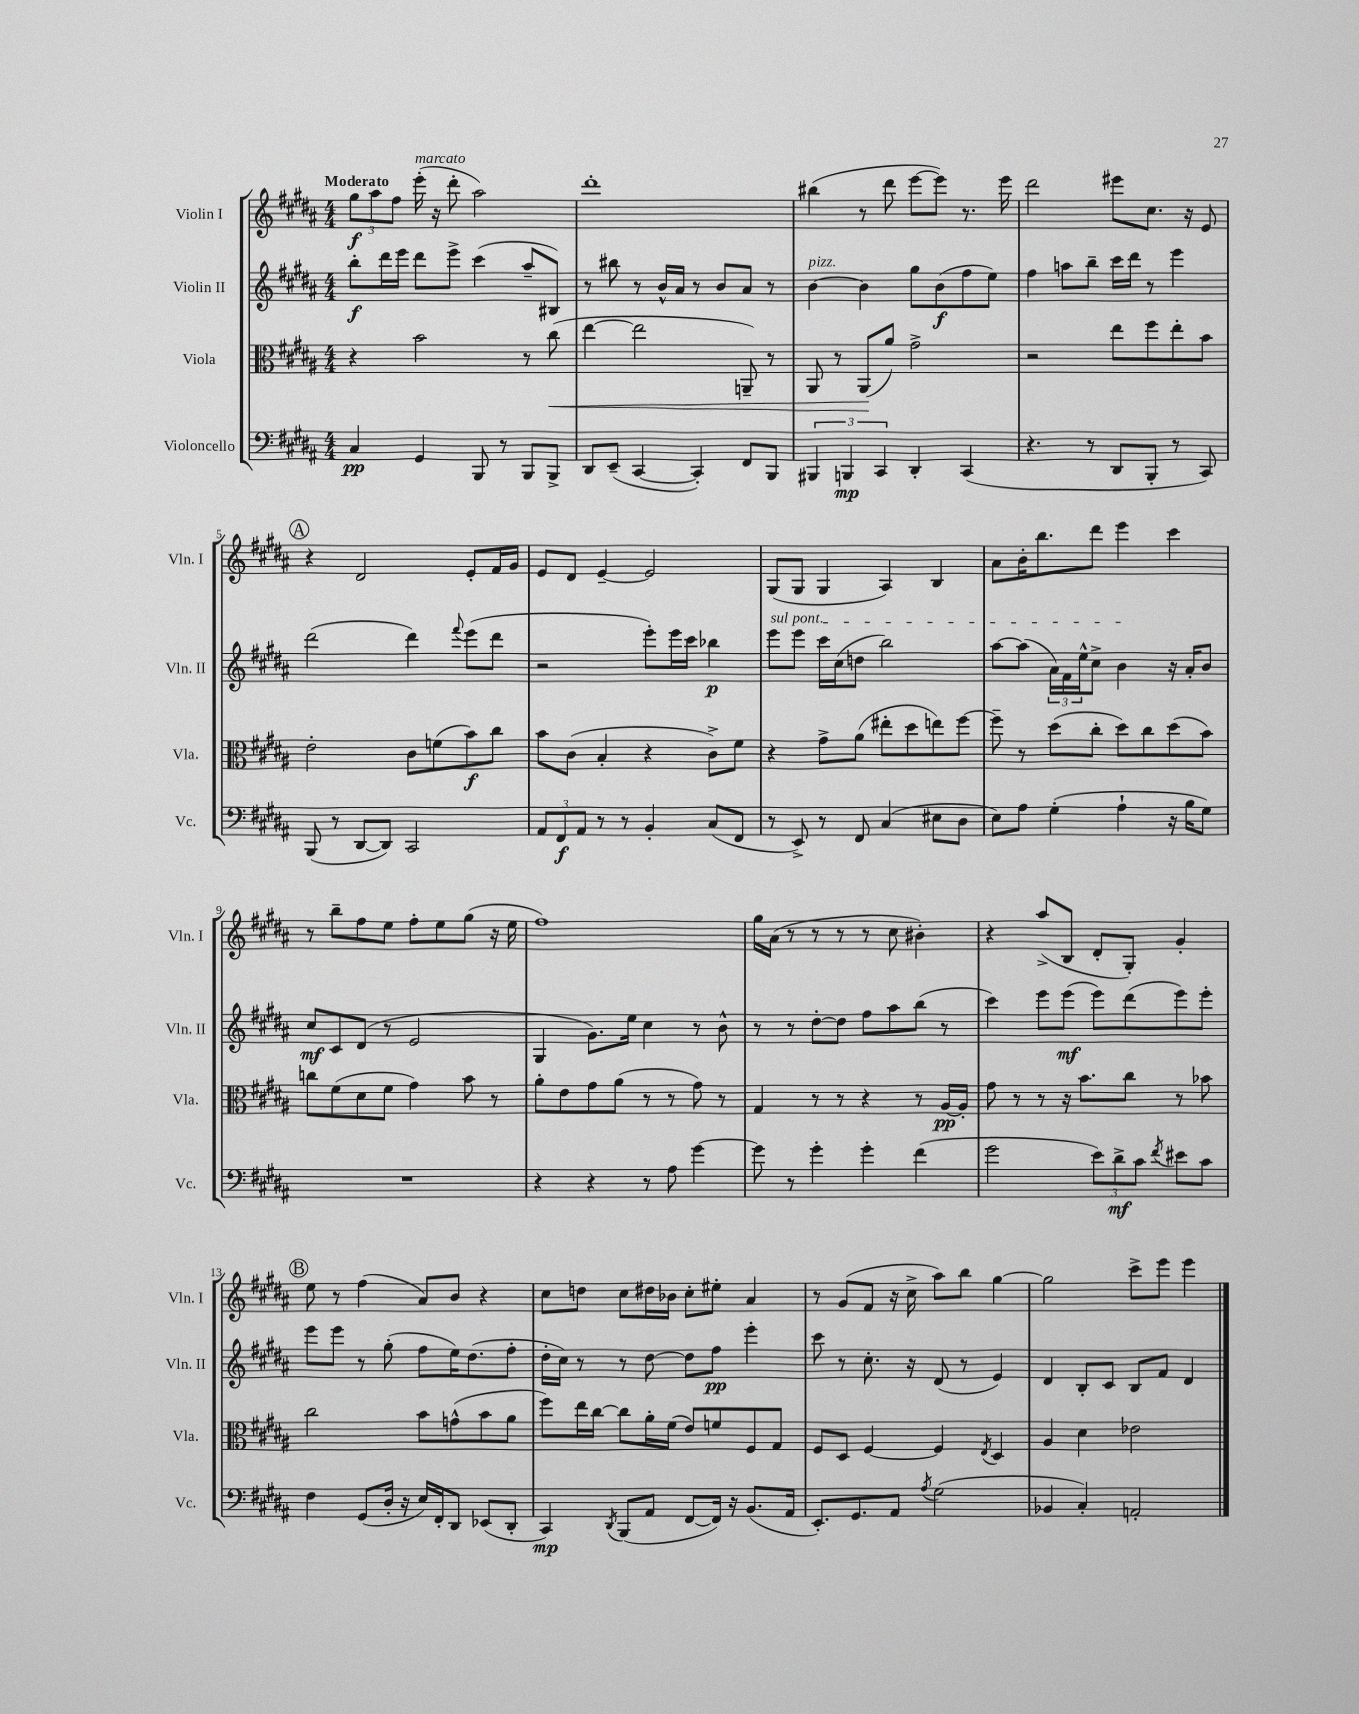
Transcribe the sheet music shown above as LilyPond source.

<<
\new StaffGroup <<
\new Staff = "s0" \with { instrumentName = "Violin I" shortInstrumentName = "Vln. I" } {
    \clef treble \key b \major \numericTimeSignature \time 4/4 \tempo "Moderato"
    \tuplet 3/2 { gis''8\f ais''8 fis''8 } e'''16-.^\markup { \italic "marcato" }( r16 dis'''8-. ais''2) |
    dis'''1-. |
    bis''4( r8 dis'''8 e'''8~ e'''8) r8. e'''16 |
    dis'''2 eis'''8 cis''8. r16 e'8 |
    \mark \markup { \circle "A" } r4 dis'2 e'8-. fis'16 gis'16 |
    e'8 dis'8 e'4~-- e'2 |
    gis8( gis8 gis4 ais4) b4 |
    ais'8 b'16-. b''8. dis'''8 e'''4 cis'''4 |
    r8 b''8-- fis''8 e''8 fis''8-. e''8 gis''8( r16 e''16 |
    fis''1) |
    gis''16 ais'16( r8 r8 r8 r8 cis''8 bis'4-.) |
    r4 ais''8->( b8 dis'8-. gis8-.) gis'4-. |
    \mark \markup { \circle "B" } e''8 r8 fis''4( ais'8) b'8 r4 |
    cis''8 d''8 cis''8 dis''16 bes'16 cis''8-. eis''8-. ais'4 |
    r8 gis'8( fis'8 r16 cis''16-> ais''8) b''8 gis''4~ |
    gis''2 cis'''8-> e'''8 e'''4 \bar "|." |
}
\new Staff = "s1" \with { instrumentName = "Violin II" shortInstrumentName = "Vln. II" } {
    \clef treble \key b \major \numericTimeSignature \time 4/4
    b''8-.\f dis'''16 e'''16 dis'''8 e'''8-> cis'''4( ais''8-- bis8) |
    r8 bis''8 r8 b'16-^ ais'16 r8 b'8 ais'8 r8 |
    b'4~^\markup { \italic "pizz." } b'4 gis''8 b'8\f( fis''8 e''8) |
    fis''4 a''8 b''8-- cis'''16 dis'''16 r8 e'''4 |
    \mark \markup { \circle "A" } dis'''2( dis'''4) \appoggiatura { fis'''8 } e'''8( dis'''8 |
    r2 e'''8-.) e'''16 cis'''16 bes''4\p |
    \once \override TextSpanner.bound-details.left.text = \markup { \italic "sul pont." } e'''8\startTextSpan e'''8 cis'''16 cis''16( d''8 b''2) |
    ais''8~ ais''8( \tuplet 3/2 { ais'16) fis'16 e''16-^ } cis''8-> b'4\stopTextSpan r16 ais'16-. b'8 |
    cis''8\mf cis'8 dis'8( r8 e'2 |
    gis4 gis'8.) e''16 cis''4 r8 b'8-^ |
    r8 r8 dis''8~-. dis''8 fis''8 ais''8 b''8( r8 |
    cis'''4) e'''8 e'''8\mf( e'''8) dis'''8( e'''8) e'''8-. |
    \mark \markup { \circle "B" } e'''8 e'''8 r8 gis''8-.( fis''8 e''16) dis''8.( fis''8-. |
    dis''16-. cis''16) r8 r8 dis''8~ dis''8 fis''8\pp e'''4-. |
    cis'''8 r8 cis''8.-. r16 dis'8( r8 e'4) |
    dis'4 b8-. cis'8 b8 fis'8 dis'4 \bar "|." |
}
\new Staff = "s2" \with { instrumentName = "Viola" shortInstrumentName = "Vla." } {
    \clef alto \key b \major \numericTimeSignature \time 4/4
    r4 b'2 r8 cis''8\<( |
    e''4~ e''2 a,8--) r8 |
    ais,8 r8 ais,8\!( ais'8) gis'2-> |
    r2 e''8 fis''8 e''8-. b'8 |
    \mark \markup { \circle "A" } e'2-. cis'8 f'8( b'8\f) cis''8 |
    b'8 cis'8( b4-. r4 cis'8->) fis'8 |
    r4 gis'8-> ais'8( eis''8-. dis''8 e''8) fis''8~ |
    fis''8-- r8 dis''8( cis''8-. dis''8) cis''8 dis''8( b'8) |
    c''8 fis'8( dis'8 fis'8 gis'4) b'8 r8 |
    ais'8-. e'8 gis'8 ais'8( r8 r8 gis'8) r8 |
    gis4 r8 r8 r4 r8 ais16~\pp ais16-. |
    gis'8 r8 r8 r16 b'8. cis''8 r8 bes'8 |
    \mark \markup { \circle "B" } cis''2 b'8 g'8-^( b'8 ais'8 |
    fis''8) e''16 cis''16~ cis''8 ais'16-. fis'16( e'8) f'8 fis8 gis8 |
    fis8 dis8 fis4~ fis4 \acciaccatura { e8 } dis4 |
    ais4 dis'4 ees'2 \bar "|." |
}
\new Staff = "s3" \with { instrumentName = "Violoncello" shortInstrumentName = "Vc." } {
    \clef bass \key b \major \numericTimeSignature \time 4/4
    cis4\pp gis,4 b,,8 r8 b,,8 b,,8-> |
    dis,8 e,8--( cis,4~ cis,4-.) fis,8 b,,8 |
    \tuplet 3/2 { bis,,4 b,,4\mp cis,4 } dis,4-. cis,4( |
    r4. r8 dis,8 b,,8-. r8 cis,8) |
    \mark \markup { \circle "A" } b,,8( r8 dis,8~ dis,8) cis,2 |
    \tuplet 3/2 { ais,8 fis,8\f ais,8 } r8 r8 b,4-. cis8( fis,8 |
    r8 e,8->) r8 fis,8 cis4( eis8 dis8 |
    e8) ais8 gis4-.( ais4-! r16 b16 gis8) |
    R1 |
    r4 r4 r8 ais8 gis'4~ |
    gis'8 r8 gis'4-. gis'4-. fis'4( |
    gis'2 \tuplet 3/2 { e'8) dis'8->\mf cis'8 } \acciaccatura { fis'8 } eis'8 cis'8 |
    \mark \markup { \circle "B" } fis4 gis,8( dis16-. r16 e16) fis,16-. dis,8 ees,8( dis,8-. |
    cis,4\mp) \acciaccatura { dis,8 } b,,8( ais,8 fis,8~ fis,16) r16 b,8.( ais,16 |
    e,8.-.) gis,8. ais,8 \acciaccatura { ais8 } gis2( |
    bes,4 cis4-.) a,2-. \bar "|." |
}
>>
>>
